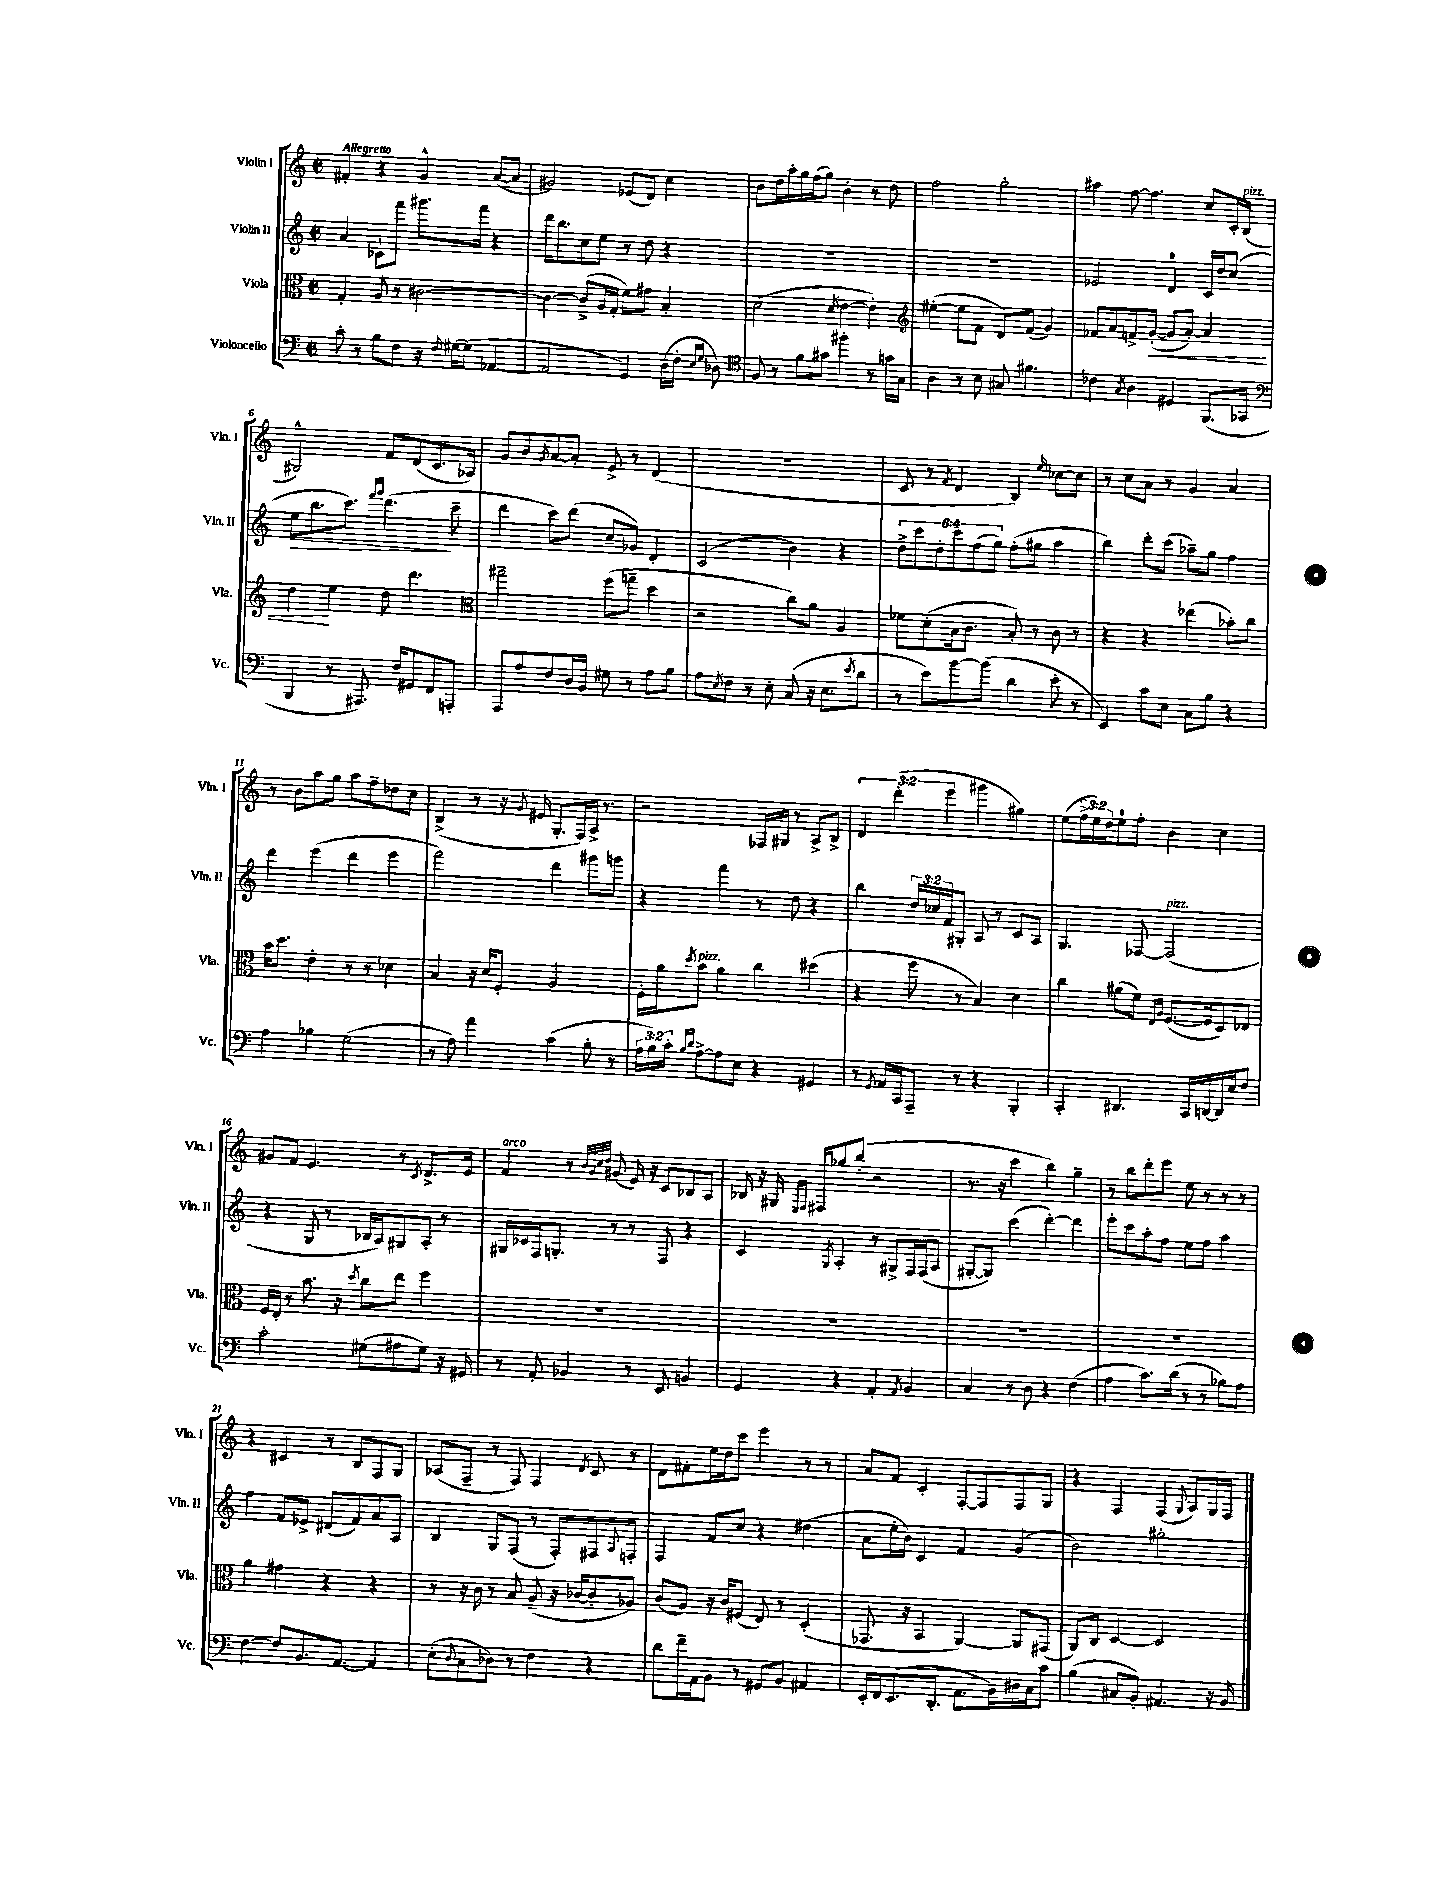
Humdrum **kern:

**kern	**kern	**dynam	**kern	**dynam	**kern
*part4	*part3	*part3	*part2	*part2	*part1
*staff4	*staff3	*staff3	*staff2	*staff2	*staff1
*I"Violoncello	*I"Viola	*	*I"Violin II	*	*I"Violin I
*I'Vc.	*I'Vla.	*	*I'Vln. II	*	*I'Vln. I
*clefF4	*clefC3	*	*clefG2	*	*clefG2
*k[]	*k[]	*	*k[]	*	*k[]
*M2/2	*M2/2	*	*M2/2	*	*M2/2
*met(c|)	*met(c|)	*	*met(c|)	*	*met(c|)
=1	=1	=1	=1	=1	=1
!	!	!	!	!	!LO:TX:a:B:t=Allegretto
8c'\	4G'/	.	4a/	.	4f#X'/
8r	.	.	.	.	.
8B\L	8A/	.	8c-X`\L	.	4r
8F\J	8r	.	8fff\J	.	.
16r	[2c#X\	.	8.ggg#X\L	.	4g^^/
16qqF/	.	.	.	.	.
[16G#X\KL	.	.	.	.	.
(8G#\J]	.	.	.	.	.
.	.	.	16fff\Jk	.	.
[4AA-X/	.	.	4r	.	([8a/L
.	.	.	.	.	8a/J]
=2	=2	=2	=2	=2	=2
2AA-/]	4c#\_	.	16ddd\KL	.	2g#X/)
.	.	.	8.bb\	.	.
.	(8c#^/L]	.	8cc\	.	.
.	16A/L	.	8ee\J	.	.
.	16G'/JJ	.	.	.	.
4GG/)	8f\L)	.	8r	.	(8e-X/L
.	8g#X\J	.	8dd\	.	8d/J)
(16D\LL	4B'/	.	4r	.	4cc\
16F'\JJ	.	.	.	.	.
16qqE/LL	.	.	.	.	.
16qqG/JJ	.	.	.	.	.
8D-X\)	.	.	.	.	.
=3	=3	=3	=3	=3	=3
*clefC4	*	*	*	*	*
8F/	(2d\	.	1r	.	8b\L
8r	.	.	.	.	16dd\L
.	.	.	.	.	16aa'\
8f\L	.	.	.	.	16gg\
.	.	.	.	.	(16ff\J
8g#X\J	.	.	.	.	8gg\J)
.	8qd/	.	.	.	.
4ff#X'\	[4e\	.	.	.	4b'\
8r	4e'\])	.	.	.	8r
16gn\LL	.	.	.	.	8dd\
16G\JJ	.	.	.	.	.
=4	=4	=4	=4	=4	=4
*	*clefG2	*	*	*	*
4A\	([4ee#X'\	.	1r	.	2ff\
8r	8ee#\L]	.	.	.	.
8B\	8f\J	.	.	.	.
8G#X/	8d/L)	.	.	.	2gg'\
4.f#X\	(8f/J	.	.	.	.
.	4g/)	.	.	.	.
=5	=5	=5	=5	=5	=5
4c-X\	8f-X/L	.	2e-X/	.	4aa#X\
.	8a/	.	.	.	.
8qG/	.	.	.	.	.
4A\	8fn^/	.	.	.	[8ff\
!	!	!LO:HP:b	!	!	!
.	([8g'/J	<	.	.	4.ff\]
4D#X/	8g/L]	.	4d/	.	.
.	[8a'/J)	.	.	.	.
(8.FF/L	4a/]	.	16c/LL	.	8cc/L
.	.	.	16dd/J	.	.
.	.	.	(8cc/J	.	16c'/L
!	!	!	!	!	!LO:TX:a:i:t=pizz.
16GG-X/Jk	.	.	.	.	(16B/JJ
!!LO:LB:g=z
=6	=6	=6	=6	=6	=6
*clefF4	*	*	*	*	*
!	!	!	!	!LO:HP:b	!
4BBB/	4dd\	.	8ee\L	>	2G#X^^/)
.	.	.	8.bb\	.	.
8r	4ee\	[	.	.	.
.	.	.	8.ccc\J)	.	.
8.AAA#X/)	.	.	.	.	.
.	.	.	16qqfff/LL	.	.
.	.	.	16qqggg/JJ	.	.
.	8dd\	.	(4.ddd\	.	8f/L
16F/KL	.	.	.	.	.
8GG#X/	4.ddd\	.	.	.	(8d/
8FF/	.	.	.	.	8.c/
8AAAn'/J	.	.	8ccc~\	]	.
.	.	.	.	.	16A-X/Jk)
=7	=7	=7	=7	=7	=7
*	*clefC3	*	*	*	*
8AAA/L	2gg#X~\	.	4ddd\	.	8g/L
8A/	.	.	.	.	8b/
.	.	.	.	.	8qg/
8F/	.	.	8ccc\L)	.	[8a/
16D/L	.	.	(8ddd\J	.	8a'/J]
16BB/JJ	.	.	.	.	.
8G#X\	(8ff\L	.	8cc~/L	.	8e^/
8r	8ggn~\J	.	8g-X/J)	.	8r
8A\L	4dd\	.	4d'/	.	(4d/
8B\J	.	.	.	.	.
=8	=8	=8	=8	=8	=8
8A\L	2r	.	(2c/	.	1r
8qE/	.	.	.	.	.
8F\J	.	.	.	.	.
8r	.	.	.	.	.
8E'\	.	.	.	.	.
(8C/	8cc\L)	.	4b\)	.	.
16r	8a\J	.	.	.	.
8.E\L	.	.	.	.	.
.	4A/	.	4r	.	.
8qe/	.	.	.	.	.
8d\J	.	.	.	.	.
=9	=9	=9	=9	=9	=9
8r	8f-X\L	.	12dd^\L	.	8c/
.	.	.	12ccc\	.	.
8e\L)	(8d'\	.	.	.	8r
.	.	.	12dd'\	.	.
.	.	.	.	.	8qf/
[8b\	16B\k	.	12ccc\	.	4d/
.	8.c\J	.	.	.	.
.	.	.	(12ff\	.	.
(8b\J]	.	.	.	.	.
.	.	.	12gg\J)	.	.
4d\	8B'/)	.	(8ff'\L	.	4B/)
.	8r	.	8gg#X\J	.	.
.	.	.	.	.	16qqee/
8e'\	8c\	.	4aa\	.	[8cc-X\L
8r	8r	.	.	.	8cc-\J]
=10	=10	=10	=10	=10	=10
4EE/)	4r	.	4bb\)	.	8r
.	.	.	.	.	8cc\L
8c\L	4r	.	8ddd'\L	.	8a\J
8E\J	.	.	(8ccc\J	.	8r
8C\L	(4ee-X\	.	8aa-X~\L)	.	4g/
8B\J	.	.	8gg\J	.	.
4r	8b-X'\L)	.	4ff\	.	4a/
.	8cc\J	.	.	.	.
!!LO:LB:g=z
=11	=11	=11	=11	=11	=11
4A\	16b\KL	.	4ddd\	.	8r
.	8.dd\J	.	.	.	.
.	.	.	.	.	8b\L
4B-X\	4e'\	.	(4eee\	.	8aa\
.	.	.	.	.	8gg\J
(2G\	8r	.	4ddd\	.	8aa\L
.	8r	.	.	.	8ff~\
.	4d-X\	.	4eee\	.	8dd-X\
.	.	.	.	.	8cc\J
=12	=12	=12	=12	=12	=12
8r	4B/	.	2fff\)	.	(4B^/
8A\)	.	.	.	.	.
4a\	16r	.	.	.	8r
.	16d/KL	.	.	.	.
.	8F'/J	.	.	.	16r
.	.	.	.	.	8qg/
.	.	.	.	.	16e#X/
(4c\	2A/	.	4ddd\	.	8.G'/L
.	.	.	.	.	16F/L)
8B'\	.	.	8ggg#X\L	.	16A^/JJ
.	.	.	.	.	8.r
8r	.	.	8gggn\J	.	.
=13	=13	=13	=13	=13	=13
24A\LL	16F'\LL	.	4r	.	2r
24B\)	.	.	.	.	.
.	16a\J	.	.	.	.
24c'\JJ	.	.	.	.	.
16qqB/LL	.	.	.	.	.
16qqd/JJ	8qdd/	.	.	.	.
!	!LO:TX:a:i:t=pizz.	!	!	!	!
[8A^\L	8b\J	.	.	.	.
8A\]	4a\	.	4fff\	.	.
8E\J	.	.	.	.	.
4r	4cc\	.	8r	.	16F-X/LL
.	.	.	.	.	16G#X/JJ
.	.	.	8dd\	.	8r
4GG#X/	(4dd#X\	.	4r	.	8A^/L
.	.	.	.	.	8B^/J
=14	=14	=14	=14	=14	=14
8r	4r	.	4bb\	.	6d/
8qGG/	.	.	.	.	.
16AA/LL	.	.	.	.	.
.	.	.	.	.	(6ddd'\
16CC/J	.	.	.	.	.
8AAA~/J	8ff\	.	24dd/LL	.	.
.	.	.	24cc-X/	.	.
.	.	.	24f/J	.	6eee\
8r	8r	.	8G#X'/J	.	.
4r	4B/)	.	8A/	.	4ggg#X\
.	.	.	8r	.	.
4BBB'/	4d\	.	8c/L	.	4gg#X\)
.	.	.	8A/J	.	.
=15	=15	=15	=15	=15	=15
4CC'/	4cc\	.	4.G/	.	(8ee\L
.	.	.	.	.	24ff^\L
.	.	.	.	.	24ee\)
.	.	.	.	.	24dd\J
4.DD#X/	(8a#X\L	.	.	.	8ee\
.	8f\J)	.	[8F-X/	.	8ff'\J
.	16qqE/LL	.	.	.	.
.	16qqA/JJ	.	.	.	.
!	!	!	!LO:TX:a:i:t=pizz.	!	!
.	([8.F/L	.	(2F-/]	.	4b\
16CC/LL	.	.	.	.	.
[16DDn/	16F/k]	.	.	.	.
16DD/]	8D/)	.	.	.	4cc\
16E/J	.	.	.	.	.
8F/J	8E-X/J	.	.	.	.
!!LO:LB:g=z
=16	=16	=16	=16	=16	=16
2c'\	16F/LL	.	4r	.	8g#X/L
.	16E'/JJ	.	.	.	.
.	8r	.	.	.	8f/J
.	8.b\	.	8G/	.	4.e/
.	.	.	8r	.	.
.	16r	.	.	.	.
.	8qdd/	.	.	.	.
(8G#X\L	8cc\L	.	16B-X/LL	.	.
.	.	.	16A/J)	.	.
8A#X\	8ee\J	.	8G#X/	.	8r
.	.	.	.	.	8qc/
8G#\J)	4ff\	.	8A'/J	.	8.d^/L
16r	.	.	8r	.	.
16GG#X/	.	.	.	.	16e/Jk
=17	=17	=17	=17	=17	=17
!	!	!	!	!	!LO:TX:a:i:t=arco
8r	1r	.	16G#X/LL	.	4f/
.	.	.	16c-X/	.	.
8AA'/	.	.	16F/J	.	.
.	.	.	8.Gn'/J	.	.
4BB-X/	.	.	.	.	8r
.	.	.	.	.	32qqb/LLL
.	.	.	.	.	32qqg/
.	.	.	.	.	32qqcc/
.	.	.	.	.	32qqdd/JJJ
.	.	.	8r	.	(8g#X/
8r	.	.	8r	.	16e/)
.	.	.	.	.	16r
8EE/	.	.	8F/	.	8c/L
4BBn/	.	.	4r	.	8B-X/
.	.	.	.	.	8A/J
=18	=18	=18	=18	=18	=18
4GG/	1r	.	4c/	.	16B-X/
.	.	.	.	.	16r
.	.	.	.	.	16G#X/
.	.	.	.	.	16qqE/LL
.	.	.	.	.	16qqF/JJ
.	.	.	.	.	16F#X/KL
.	.	.	8qG/	.	.
4r	.	.	4A'/	.	8gg-X/
.	.	.	.	.	(8bb'/J
4AA'/	.	.	8r	.	2r
.	.	.	8G#X^/L	.	.
8qAA/	.	.	.	.	.
4BB/	.	.	16F/L	.	.
.	.	.	(16F/J	.	.
.	.	.	8A/J	.	.
=19	=19	=19	=19	=19	=19
4C/	1r	.	[8G#X'/L	.	8.r
.	.	.	8G#/J])	.	.
.	.	.	.	.	16r
8r	.	.	(4ccc\	.	4ccc\
8D\	.	.	.	.	.
4r	.	.	[4ddd'\)	.	4bb\)
(4F\	.	.	4ddd\]	.	4gg~\
=20	=20	=20	=20	=20	=20
4A\	1r	.	8eee'\L	.	8r
.	.	.	8ccc\	.	8bb\L
8.c\L)	.	.	8aa'\	.	8ddd'\
.	.	.	8ff\J	.	8eee\J
(16d\Jk	.	.	.	.	.
8r	.	.	8ee\L	.	8ee\
8r	.	.	8ff\J	.	8r
8B-X\L)	.	.	4aa\	.	8r
8A\J	.	.	.	.	8r
!!LO:LB:g=z
=21	=21	=21	=21	=21	=21
[4F\	4a\	.	4ff\	.	4r
8F/L]	4g#X\	.	8f/L	.	4c#X/
8.BB/	.	.	8e-X^/J	.	.
.	4r	.	(8d#X/L	.	8r
[8.AA/J	.	.	.	.	.
.	.	.	8f/)	.	8B/L
4AA/]	4r	.	8a/	.	8F/
.	.	.	8A/J	.	8G/J
=22	=22	=22	=22	=22	=22
(8E'\L	8r	.	4B/	.	(8A-X/L
8qqD/	.	.	.	.	.
8C\	16r	.	.	.	8F~/J
.	16c\	.	.	.	.
8D-X\J)	8r	.	8G/L	.	8r
8r	8B/	.	(8F/J	.	8F/)
4F\	(8A~/	.	8r	.	4F/
.	16r	.	8F'/L)	.	.
.	[16c-X/KL	.	.	.	.
.	.	.	.	.	8qd/
4r	8c-'/]	.	8F#X/	.	8c/
.	.	.	8qqA/	.	.
.	8A-X/J)	.	8Fn'/J	.	8r
=23	=23	=23	=23	=23	=23
8d\L	(8c/L	.	4F/	.	8d\L
16f~\L	8A/J)	.	.	.	8f#X'\
16AA\J	.	.	.	.	.
8BB\J	16r	.	8f/L	.	16ee\L
.	16c/KL	.	.	.	16dd\J
8r	(8F#X/J	.	8cc/J	.	8ccc\J
8GG#X/L	8E/)	.	4r	.	4eee\
8BB/J	8r	.	.	.	.
4AA#X/	(4D'/	.	(4dd#X\	.	8r
.	.	.	.	.	8r
=24	=24	=24	=24	=24	=24
16EE'/LL	8.GG-X/	.	8a\L	.	8a/L
16FF/J	.	.	.	.	.
(8.EE/	.	.	16ee'\L	.	8f/J
.	16r	.	16b\JJ)	.	.
.	4BB/	.	4c/	.	4c'/
8.DD'/J	.	.	.	.	.
8.AA\L	[4AA/)	.	4f/	.	[8F'/L
.	.	.	.	.	8F/]
16BB\L)	.	.	.	.	.
16D#X\	8AA/L]	.	(4g/	.	8F/
16C\J	.	.	.	.	.
8c\J	(8GG#X/J	.	.	.	8G/J
=25	=25	=25	=25	=25	=25
(4B\	8AA/L)	.	2b\)	.	4r
.	8C/J	.	.	.	.
8C#X/L	[4D/	.	.	.	4F/
8BB'/J)	.	.	.	.	.
4.AA#X/	2D/]	.	2gg#X'\	.	(4F/
.	.	.	.	.	8qqG/
.	.	.	.	.	8A/L)
16r	.	.	.	.	16G/L
16BB/	.	.	.	.	16F/JJ
==	==	==	==	==	==
*-	*-	*-	*-	*-	*-
